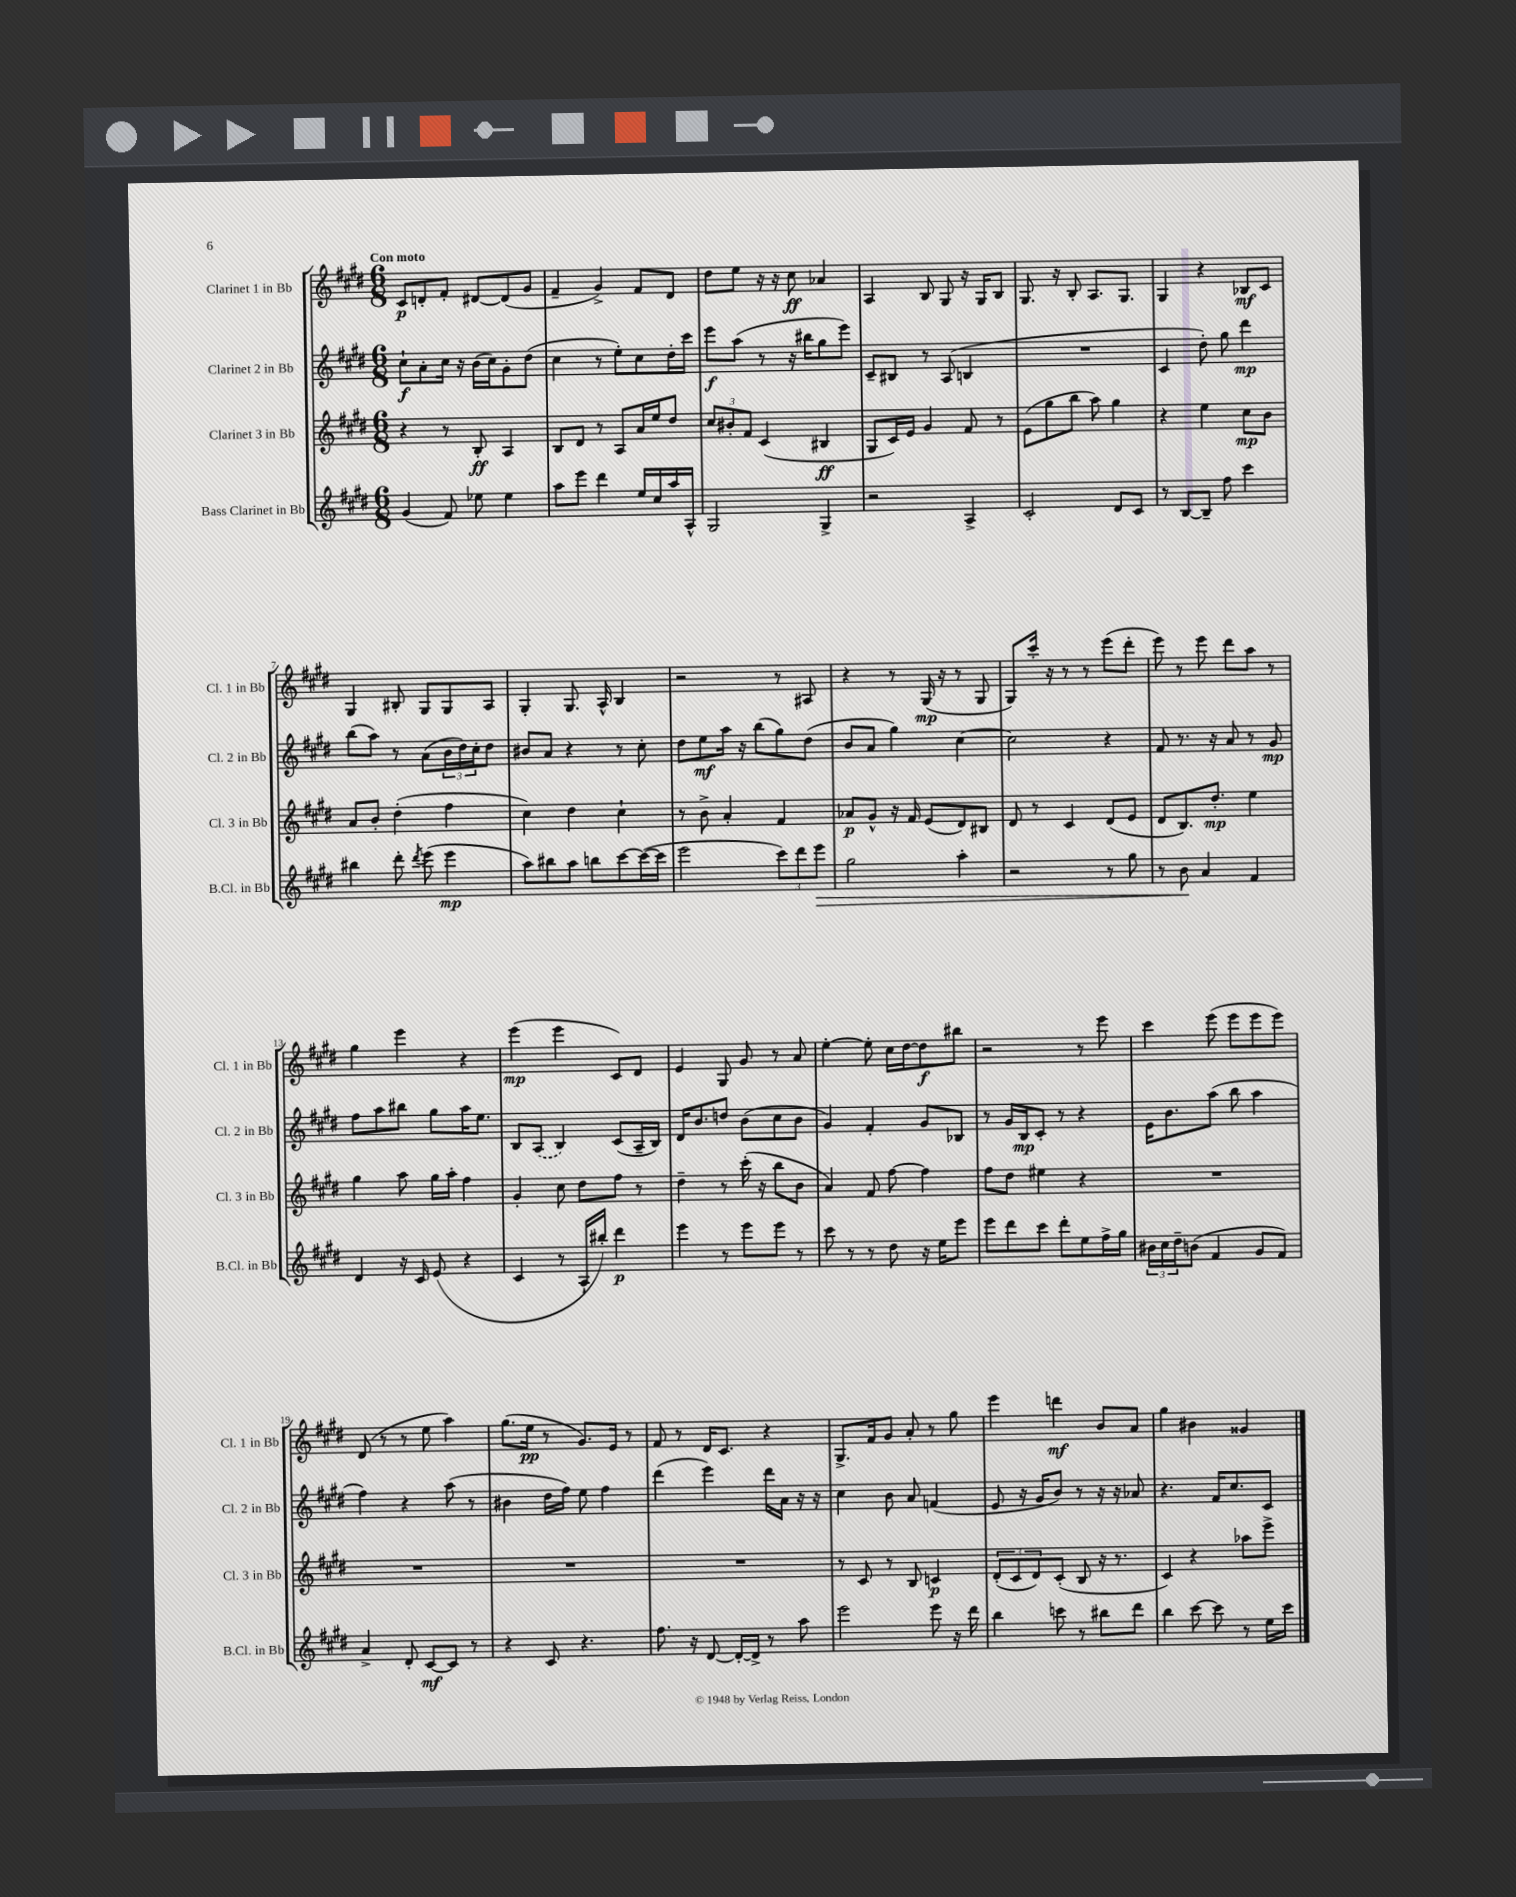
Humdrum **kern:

**kern	**kern	**kern	**kern
*staff4	*staff3	*staff2	*staff1
*clefG2	*clefG2	*clefG2	*clefG2
*k[f#c#g#d#]	*k[f#c#g#d#]	*k[f#c#g#d#]	*k[f#c#g#d#]
*M6/8	*M6/8	*M6/8	*M6/8
(4g#	4r	8cc#`	8c#
.	.	8a'	8d'
8f#)	8r	16cc#	8f#'
.	.	16r	.
8ee-	8B'	(16b	[8d#
.	.	16cc#)	.
4ee-	4A	8g#'	(8d#]
.	.	(8dd#	8g#
=	=	=	=
8aa	8B	4cc#	4f#~
8eee	8d#	.	.
4ddd#	8r	8r	4g#^)
.	8A	8ee')	.
16ee	16a	8cc#	8f#
16cc#	16ee	.	.
16aa	8dd#	16dd#'	8d#
16A^^	.	16ccc#	.
=	=	=	=
2G#	12cc#	8eee	8dd#
.	12b#'	.	.
.	.	(8aa	8ee
.	12f#	.	.
.	(4c#	8r	16r
.	.	.	16r
.	.	16r	8cc#
.	.	16bb#	.
4G#^	4B#	8gg#	4a-
.	.	8eee)	.
=	=	=	=
2r	8G#	8c#~	4A
.	16c#)	8B#	.
.	16e	.	.
.	4g#	8r	8B
.	.	(8A	8G#
4A^	8f#	4B	16r
.	.	.	16G#
.	8r	.	8B
=	=	=	=
2c#'	(8e	2.r	8.G#
.	8gg#	.	.
.	.	.	16r
.	8bb	.	8B'
.	8aa)	.	8.A
8d#	4gg#	.	.
.	.	.	8.G#
8c#	.	.	.
=	=	=	=
8r	4r	4c#	4G#
[8B	.	.	.
8B~]	4ee	8dd#')	4r
8ff#	.	8gg#	.
4ccc#	8cc#	4ddd#	8B-
.	8b	.	8c#
=	=	=	=
4bb#	8a	(8bb	4G#
.	8b'	8aa)	.
8ddd#'	(4dd#'	8r	8B#'
8qddd#	.	.	.
(8eee	.	(8a	8G#
4eee	4ff#	24b	8G#
.	.	24dd#)	.
.	.	24cc#'	.
.	.	8dd#	8A
=	=	=	=
8aa)	4cc#)	8b#	4G#'
8bb#	.	8a	.
8aa	4dd#	4r	8.G#
8bb	.	.	.
.	.	.	16A^^
[8ccc#	4cc#`	8r	4B
(16ccc#_	.	8cc#'	.
16ccc#]	.	.	.
=	=	=	=
2eee	8r	8dd#	2r
.	8b^	8ee	.
.	4a'	16aa	.
.	.	16r	.
.	.	(8bb	.
12ccc#)	4f#	8gg#)	8r
12ddd#	.	.	.
.	.	(8dd#	8A#
12eee	.	.	.
=	=	=	=
2gg#	8a-	8b	4r
.	8g#^^	8a	.
.	16r	4gg#)	8r
.	16f#	.	.
.	(8e	.	(16G#
.	.	.	16r
4aa'	8d#)	[4cc#	8r
.	8B#	.	8G#
=	=	=	=
2r	8d#	2cc#]	8G#)
.	8r	.	16ccc#'
.	.	.	16r
.	4c#	.	8r
.	.	.	8r
8r	(8d#	4r	(8eee
8gg#	8e	.	8ddd#'
=	=	=	=
8r	8d#	8f#	8eee)
8b	8.B)	8.r	8r
4a	.	.	8eee
.	8.dd#'	16r	.
.	.	8a	8ddd#
4f#	4ee	8r	8aa
.	.	8g#	8r
=	=	=	=
4d#	4gg#	8ff#	4gg#
.	.	8aa	.
16r	8aa	8bb#	4eee
16c#	.	.	.
(8e	16gg#	8gg#	.
.	16aa'	.	.
4r	4ff#	16aa	4r
.	.	8.ee	.
=	=	=	=
4c#	4g#'	8B	(4eee
.	.	(8A	.
8r	8cc#	4B)	4eee
16A`	8dd#	.	.
16bb#')	.	.	.
4ddd#	8ff#	(8c#	8c#)
.	8r	16A~	8d#
.	.	16B)	.
=	=	=	=
4eee	4dd#~	16d#	4e
.	.	8.b	.
8r	8r	8dd	8G#
8eee	(16ccc#'	(8b	8g#
.	16r	.	.
8eee	8bb	8cc#	8r
8r	8b	8b	8a
=	=	=	=
8ccc#	4a)	4g#)	[4ee'
8r	.	.	.
8r	8f#	4f#'	8ee']
8dd#	[8ff#	.	16cc#
.	.	.	[16dd#
16r	4ff#]	8g#	8dd#]
16ee	.	.	.
8eee	.	8B-	8bb#
=	=	=	=
8eee	8ff#	8r	2r
8ddd#	8dd#	16g#	.
.	.	16B	.
8ccc#	4ee#	8c#'	.
8ddd#'	.	8r	.
8ee	4r	4r	8r
16ff#^	.	.	8eee
16gg#	.	.	.
=	=	=	=
24b#	2.r	16e	4ccc#
24cc#	.	.	.
.	.	8.b	.
24dd#~	.	.	.
(8b	.	.	.
4f#	.	(8aa	(8eee
.	.	8bb	8eee
8g#	.	4aa	8eee
8f#)	.	.	8eee)
=	=	=	=
4a^	2.r	4ff#)	(8d#
.	.	.	8r
8d#'	.	4r	8r
[8c#	.	.	8ee
8c#]	.	(8aa	4aa)
8r	.	8r	.
=	=	=	=
4r	2.r	4b#	(8.gg#
.	.	.	16ee
8c#	.	16dd#	8r
.	.	16ff#)	.
4.r	.	8ee	8.g#)
.	.	4ff#	.
.	.	.	16e
.	.	.	8r
=	=	=	=
8.ff#	2.r	(4ddd#	8f#
.	.	.	8r
16r	.	.	.
[8d#	.	4eee)	16d#
.	.	.	8.c#
16d#'_	.	.	.
16d#^]	.	.	.
8r	.	16ddd#	4r
.	.	16a	.
8aa	.	16r	.
.	.	16r	.
=	=	=	=
2eee	8r	4cc#	8.G#^
.	8c#	.	.
.	.	.	16f#
.	8r	8b	8g#
.	8B	8a	8a'
8eee	4c	(4f	8r
16r	.	.	8gg#
16ddd#	.	.	.
=	=	=	=
4bb	(12d#'	8e	4eee
.	12c#	.	.
.	.	16r	.
.	12d#)	.	.
.	.	16g#	.
8ccc	(8c#'	8b)	4ddd
8r	8B	8r	.
8bb#	16r	16r	8b
.	8.r	16r	.
8ddd#	.	8a-	8a
=	=	=	=
4bb	4c#)	4.r	4gg#
[8ccc#	4r	.	4b#
8ccc#]	.	16f#	.
.	.	8.cc#	.
8r	8aa-	.	4g##
16ee	8eee^	8c#	.
16ccc#	.	.	.
==	==	==	==
*-	*-	*-	*-
